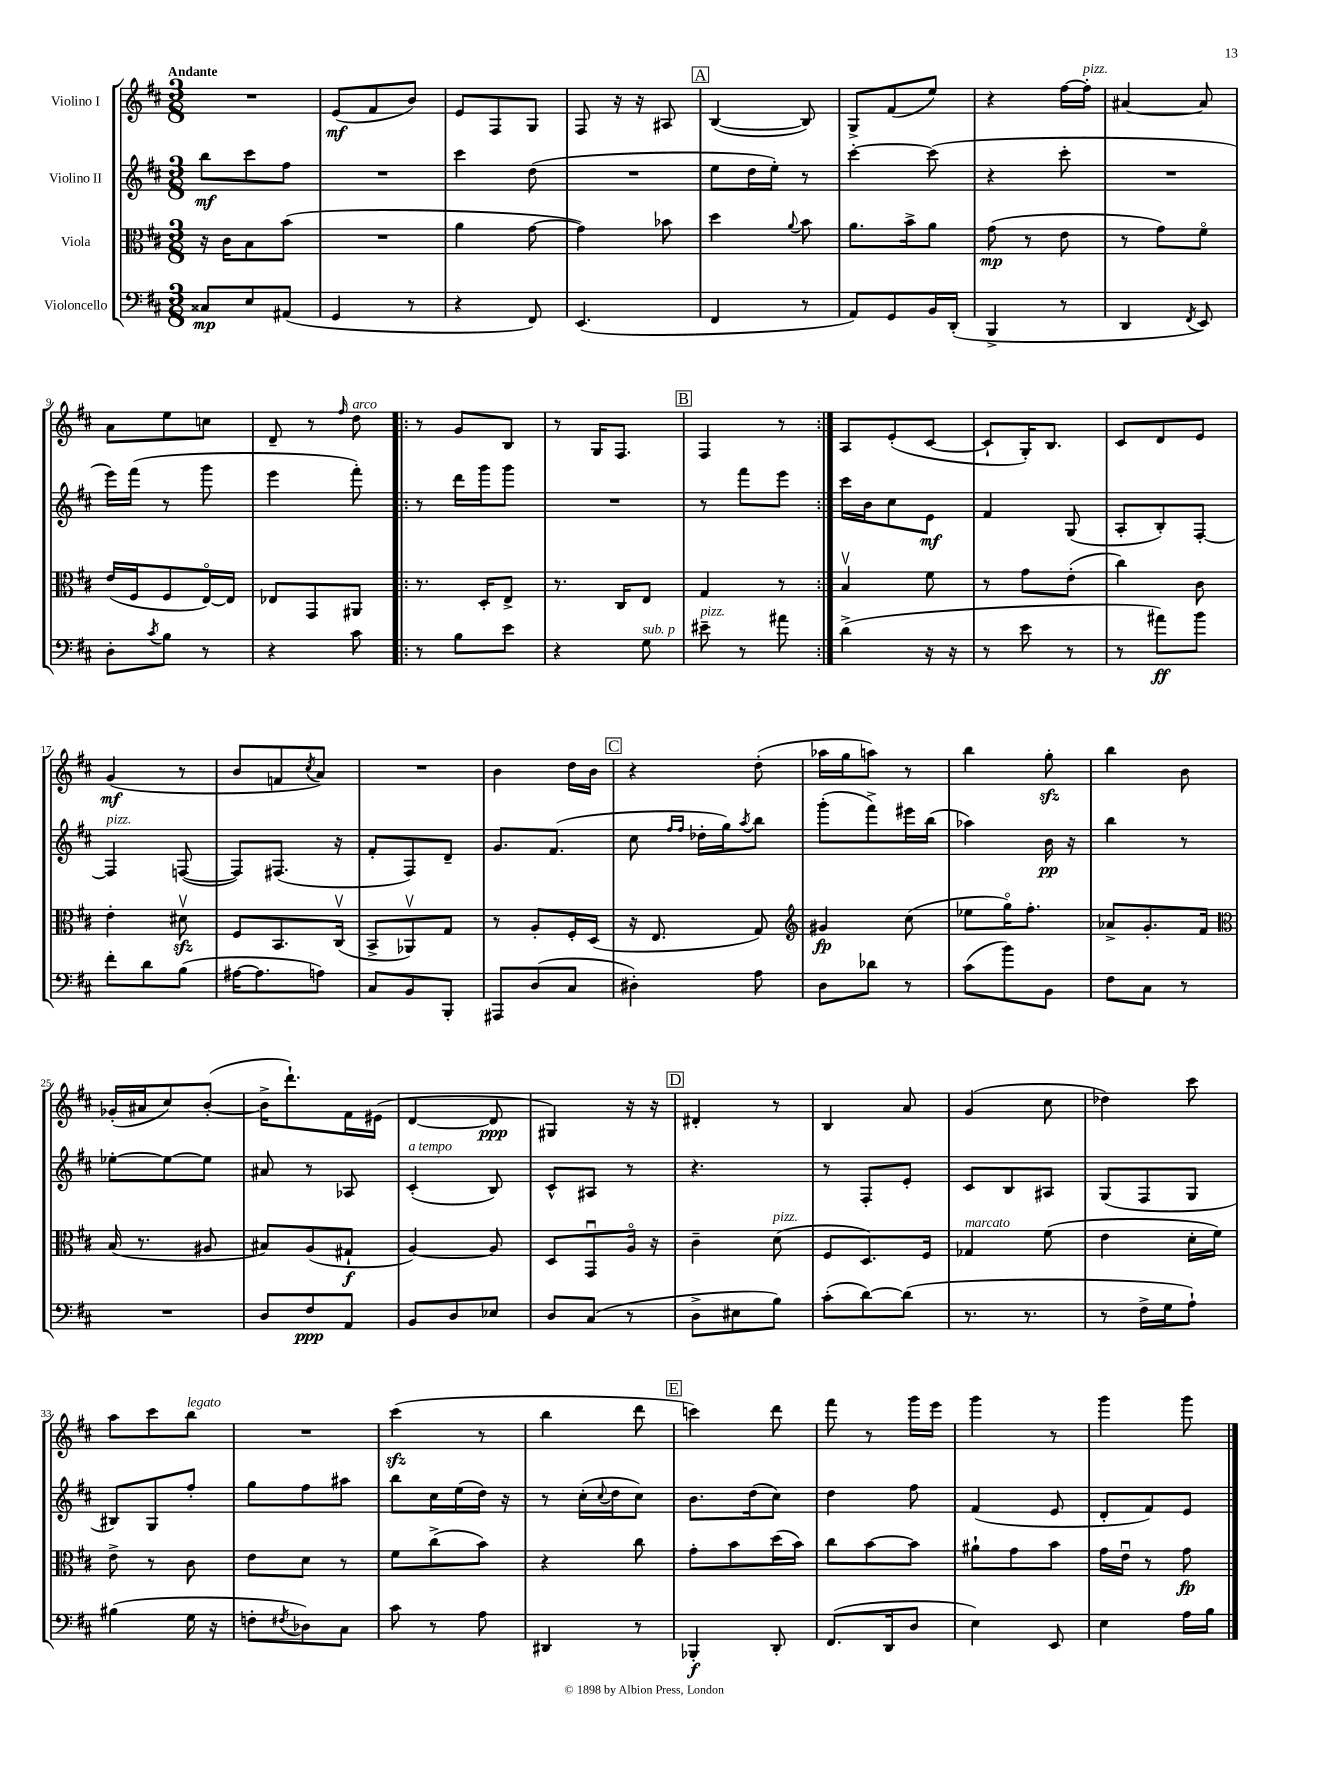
<<
\new StaffGroup <<
\new Staff = "s0" \with { instrumentName = "Violino I" } {
    \clef treble \key d \major \numericTimeSignature \time 3/8 \tempo "Andante"
    R4. |
    e'8\mf( fis'8 b'8) |
    e'8 fis8 g8 |
    fis8 r16 r16 ais8 |
    \mark \markup { \box "A" } b4~( b8) |
    g8-> fis'8( e''8) |
    r4 fis''16~ fis''16-.^\markup { \italic "pizz." } |
    ais'4~ ais'8 |
    a'8 e''8 c''8 |
    d'8-- r8 \grace { fis''16 } d''8^\markup { \italic "arco" } |
    \repeat volta 2 { r8 g'8 b8 |
    r8 g16 fis8. |
    \mark \markup { \box "B" } fis4 r8 | }
    a8 e'8-.( cis'8~ |
    cis'8-! g16-.) b8. |
    cis'8 d'8 e'8 |
    g'4\mf( r8 |
    b'8 f'8 \acciaccatura { cis''8 } a'8) |
    R4. |
    b'4 d''16 b'16 |
    \mark \markup { \box "C" } r4 d''8-.( |
    aes''16 g''16 a''8) r8 |
    b''4 g''8-.\sfz |
    b''4 b'8 |
    ges'16-.( ais'16 cis''8) b'8~-.( |
    b'16-> d'''8.-!) fis'16 eis'16( |
    d'4~ d'8\ppp |
    gis4) r16 r16 |
    \mark \markup { \box "D" } dis'4-. r8 |
    b4 a'8 |
    g'4( cis''8 |
    des''4) cis'''8 |
    a''8 cis'''8 b''8^\markup { \italic "legato" } |
    R4. |
    cis'''4\sfz( r8 |
    b''4 d'''8 |
    \mark \markup { \box "E" } c'''4) d'''8 |
    fis'''8 r8 g'''16 e'''16 |
    g'''4 r8 |
    g'''4 g'''8 \bar "|." |
}
\new Staff = "s1" \with { instrumentName = "Violino II" } {
    \clef treble \key d \major \numericTimeSignature \time 3/8
    b''8\mf cis'''8 fis''8 |
    R4. |
    cis'''4 d''8( |
    R4. |
    \mark \markup { \box "A" } e''8 d''16 e''16-.) r8 |
    cis'''4~-. cis'''8( |
    r4 cis'''8-. |
    R4. |
    e'''16) fis'''16( r8 g'''8 |
    e'''4 fis'''8-.) |
    \repeat volta 2 { r8 d'''16 g'''16 g'''8 |
    R4. |
    \mark \markup { \box "B" } r8 fis'''8 e'''8 | }
    cis'''16 b'16 cis''8 e'8\mf |
    fis'4 g8( |
    a8-. b8-.) fis8~-. |
    fis4^\markup { \italic "pizz." } f8~( |
    f8) fis8.( r16 |
    fis'8-. fis8) d'8-- |
    g'8. fis'8.( |
    \mark \markup { \box "C" } cis''8 \grace { fis''16 fis''16 } des''16-. g''16) \acciaccatura { a''8 } b''8 |
    g'''8-.( fis'''8->) eis'''16 b''16( |
    aes''4) b'16\pp r16 |
    b''4 r8 |
    ees''8~-. ees''8~ ees''8 |
    ais'8 r8 aes8 |
    cis'4-.^\markup { \italic "a tempo" }( b8) |
    cis'8-^ ais8 r8 |
    \mark \markup { \box "D" } r4. |
    r8 fis8-. e'8-. |
    cis'8 b8 ais8 |
    g8( fis8 g8 |
    bis8) g8 fis''8-. |
    g''8 fis''8 ais''8 |
    b''8 cis''16 e''16( d''16) r16 |
    r8 cis''16-.( \appoggiatura { cis''8 } d''16 cis''8) |
    \mark \markup { \box "E" } b'8. d''16( cis''8) |
    d''4 fis''8 |
    fis'4( e'8 |
    d'8-. fis'8) e'8 \bar "|." |
}
\new Staff = "s2" \with { instrumentName = "Viola" } {
    \clef alto \key d \major \numericTimeSignature \time 3/8
    r16 cis'16 b8 b'8( |
    R4. |
    a'4 g'8~ |
    g'4) bes'8 |
    \mark \markup { \box "A" } d''4 \appoggiatura { a'8 } b'8 |
    a'8. b'16-> a'8 |
    g'8\mp( r8 e'8 |
    r8 g'8) fis'8\flageolet |
    e'16( fis16 fis8 e16~\flageolet) e16 |
    ees8 g,8 ais,8 |
    \repeat volta 2 { r8. d16-. e8-> |
    r8. cis16 e8 |
    \mark \markup { \box "B" } g4 r8 | }
    b4\upbow fis'8 |
    r8 g'8 e'8-.( |
    cis''4) cis'8 |
    e'4-. dis'8\upbow\sfz |
    fis8 b,8. cis16\upbow( |
    b,8-> aes,8\upbow) g8 |
    r8 a8-. fis16-. d16( |
    \mark \markup { \box "C" } r16 e8. g8) |
    \clef treble gis'4\fp cis''8( |
    ees''8 g''16\flageolet) fis''8.-. |
    aes'8-> g'8.-. fis'16 |
    \clef alto b16( r8. ais8 |
    bis8) a8( gis8-!\f |
    a4~) a8 |
    d8 g,8\downbow a16\flageolet r16 |
    \mark \markup { \box "D" } cis'4-- d'8^\markup { \italic "pizz." }( |
    fis8 d8.) fis16 |
    ges4^\markup { \italic "marcato" } fis'8( |
    e'4 d'16-. fis'16) |
    e'8-> r8 cis'8 |
    e'8 d'8 r8 |
    fis'8 cis''8->( b'8) |
    r4 cis''8 |
    \mark \markup { \box "E" } g'8-. b'8 d''16( b'16) |
    cis''8 b'8~ b'8 |
    ais'8-! g'8 b'8 |
    g'16 e'16\downbow r8 g'8\fp \bar "|." |
}
\new Staff = "s3" \with { instrumentName = "Violoncello" } {
    \clef bass \key d \major \numericTimeSignature \time 3/8
    cisis8\mp e8 ais,8( |
    g,4 r8 |
    r4 fis,8) |
    e,4.( |
    \mark \markup { \box "A" } fis,4 r8 |
    a,8) g,8 b,16 d,16-.( |
    b,,4-> r8 |
    d,4 \acciaccatura { fis,8 } e,8) |
    d8-. \acciaccatura { cis'8 } b8 r8 |
    r4 cis'8 |
    \repeat volta 2 { r8 b8 e'8 |
    r4 g8^\markup { \italic "sub. p" } |
    \mark \markup { \box "B" } eis'8--^\markup { \italic "pizz." } r8 ais'8 | }
    d'4->( r16 r16 |
    r8 e'8 r8 |
    r8 ais'8\ff) b'8 |
    fis'8-. d'8 b8( |
    ais16~ ais8. a8) |
    cis8 b,8 b,,8-. |
    ais,,8 d8( cis8 |
    \mark \markup { \box "C" } dis4-.) a8 |
    d8 des'8 r8 |
    cis'8( b'8) b,8 |
    fis8 cis8 r8 |
    R4. |
    d8 fis8\ppp a,8 |
    b,8 d8 ees8 |
    d8 cis8( r8 |
    \mark \markup { \box "D" } d8-> eis8 b8) |
    cis'8-.( d'8~) d'8( |
    r8. r8. |
    r8 fis16-> g16 a8-!) |
    bis4( g16 r16 |
    f8-. \acciaccatura { fis8 } des8) cis8 |
    cis'8 r8 a8 |
    dis,4 r8 |
    \mark \markup { \box "E" } bes,,4-.\f d,8-. |
    fis,8.( d,16 d8 |
    e4) e,8 |
    e4 a16 b16 \bar "|." |
}
>>
>>
